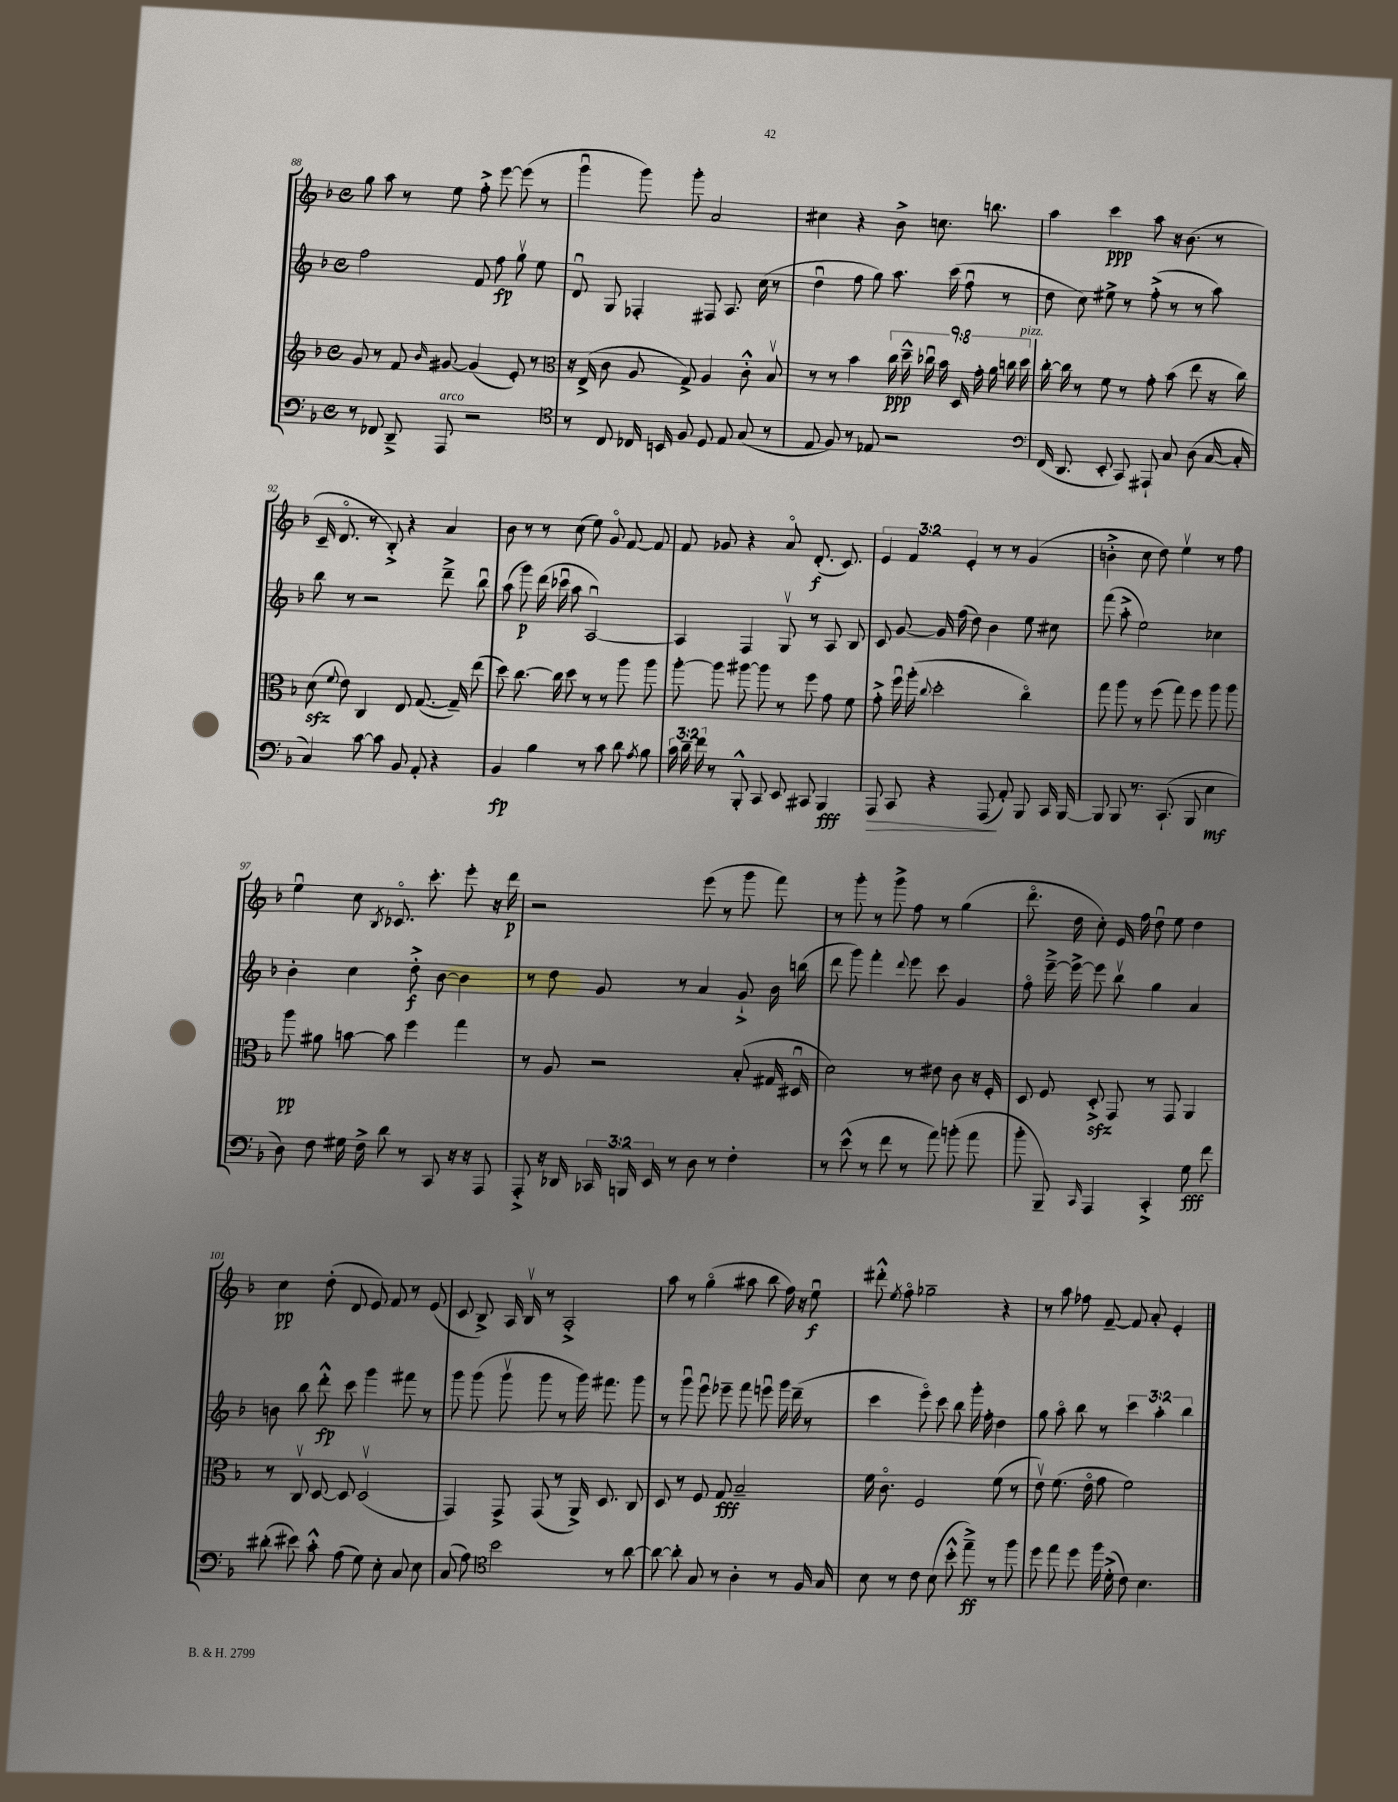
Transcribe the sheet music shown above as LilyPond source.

<<
\new StaffGroup <<
\new Staff = "s0" {
    \clef treble \key f \major \defaultTimeSignature \time 4/4 \override Staff.TupletNumber.text = #tuplet-number::calc-fraction-text
    \autoBeamOff g''8 a''8 r8 e''8 f''8-.-> e'''8~ e'''8( r8 |
    g'''4\downbow g'''8) g'''8-. a'2 |
    cis''4 r4 bes'8-> c''8. b''8. |
    a''4 c'''4\ppp a''8 r16 bes'8.( r8 |
    c'16-- d'8.\flageolet r8 bes8-.->) r4 a'4 |
    bes'8 r8 r8 c''8( e''8) g'8\flageolet f'8~ f'8 |
    f'8 ges'8 r4 a'8\flageolet d'8.-.\f( c'8.) |
    \tuplet 3/2 { e'4 f'4 e'4-. } r8 r8 g'4( |
    b'4-.-> c''8 d''8) e''4\upbow r8 f''8 |
    e''4\downbow c''8 \acciaccatura { bes8 } ces'8.\flageolet c'''8.-. e'''8-. r16 d'''16\p |
    r2 e'''8( r8 g'''8 f'''8) |
    r8 g'''8-. r8 g'''8-> f''8 r8 g''4( |
    d'''8.\flageolet d''16 c''8-.) e'16 f''16 d''8\downbow e''8 d''4 |
    c''4\pp d''8-.( d'8 e'8) f'8 r8 e'8( |
    c'8 bes8->) a16 bes16\upbow r8 a2-.-> |
    a''8 r8 g''4\flageolet( ais''8 bes''8 f''16) r16 e''8\downbow\f |
    dis'''8-.-^ \acciaccatura { e''8 } f''8\flageolet ges''2-- r4 |
    r8 a''8 fes''8 f'8~-- f'8 a'8-. e'4-. \bar "|." |
}
\new Staff = "s1" {
    \clef treble \key f \major \defaultTimeSignature \time 4/4 \override Staff.TupletNumber.text = #tuplet-number::calc-fraction-text
    \autoBeamOff f''2 f'8 f''8\fp g''8\upbow e''8 |
    d'8\downbow g8 fes4-. fis8 a8. c''16( r8 |
    d''4\downbow f''8 g''8) a''8. c'''16( f''8\downbow r8 |
    d''8 c''8) eis''8-> r8 f''8-.->( r8 r8 a''8) |
    bes''8 r8 r2 d'''8---> bes''8\downbow |
    a''8( g'''8\p) d'''16( ces'''16\downbow a''8 a2~\downbow) |
    a4 f4 g8\upbow r8 a8 bes8 |
    c'8 g'8~ g'16 f''16( d''8) bes'4 e''8 cis''8 |
    f'''8( a''8-.-> e''2) ces''4 |
    bes'4-. c''4 d''8-.->\f bes'8~ bes'4 |
    r8 d''8 g'8 r8 a'4 g'8-!-> bes'16 b''16( |
    d'''8 g'''8) f'''4-. \appoggiatura { d'''8 } e'''8 c'''8 g'4 |
    f''8\flageolet e'''16~---> e'''16~-> e'''8 bes''8\upbow g''4 a'4 |
    b'8 bes''8 d'''8-.-^\fp c'''8 g'''4 fis'''8 r8 |
    g'''8 g'''8( g'''8\upbow g'''8 r8 g'''16) fis'''8. g'''8 |
    r8 g'''8\downbow e'''8\downbow ees'''8-- f'''8 e'''8\downbow g'''16 d'''16--( r8 |
    c'''4 e'''8\flageolet) c'''8 bes''8 g'''16-. f''16-. d''4 |
    g''8 a''8\flageolet bes''8 r8 \tuplet 3/2 { c'''4 a''4-. bes''4 } \bar "|." |
}
\new Staff = "s2" {
    \clef treble \key f \major \defaultTimeSignature \time 4/4 \override Staff.TupletNumber.text = #tuplet-number::calc-fraction-text
    \autoBeamOff g'8 r8 f'8 \grace { bes'16 } gis'8~ gis'4( e'8-.) r8 |
    \clef alto r16 e16->( c'8 a8 g8->) a4 c'8-.-^ bes8\upbow |
    r8 r8 bes'4 \tuplet 9/8 { c''16\ppp d''16---^ ces''16\downbow bes'16 d16 g'16-. a'16 c''16 d''16^\markup { \italic "pizz." } } |
    c''16~-. c''16 r8 f'8 r8 g'8-. bes'8( e''8 r16 c''16) |
    d'8\sfz( \appoggiatura { f'8 } e'8) c4 e8 g8.~( g16--) e''8( |
    d''8) c''8.~ c''16 d''8 r8 r8 a''8 a''8 |
    a''8~-. a''8 ais''8~ ais''8 r8 f''8 g'8 f'8 |
    g'8-.-> f''16\downbow a''16-.( \appoggiatura { c''8 } d''2-. c''4\flageolet) |
    g''8 a''8 r8 f''8( g''8) f''8 a''8 a''8 |
    a''8\pp ais'8 b'8~ b'8 f''4 g''4 |
    r8 a8 r2 bes8-.( gis16 dis16\downbow |
    d'2) r8 eis'8 c'8 r16 f16-. |
    d8 f8 d8-.->\sfz g,8 r8 g,8 a,4 |
    r8 c8\upbow d8~ d8 d2\upbow( |
    g,4) g,8-> g,8( r8 a,16->) d8. c8 |
    d8 r8 f8 g8\fff bes2-- |
    f'16 c'8.\flageolet f2 f'8( r8 |
    e'8\upbow) f'8.( e'16\flageolet g'8 f'2) \bar "|." |
}
\new Staff = "s3" {
    \clef bass \key f \major \defaultTimeSignature \time 4/4 \override Staff.TupletNumber.text = #tuplet-number::calc-fraction-text
    \autoBeamOff r8 fes,8 d,8---> a,,8^\markup { \italic "arco" } r2 |
    \clef tenor r8 c8 ces16 b,16 f8 d8 e8 g8( r8 |
    e8 f8) r8 ees8 r2 |
    \clef bass f,16( d,8. e,8-. c,8) ais,,8-! c8 d8( c16~ c16-. |
    c4) c'8~ c'8 bes,8 a,8-. r4 |
    bes,4\fp bes4 r8 c'8 d'8 \acciaccatura { a8 } bes8 |
    \tuplet 3/2 { c'16 d'16-- f'16 } r8 bes,,8-.-^ c,8 e,8 cis,8 bes,,4\fff |
    a,,8\> c,8 r4 a,,8\!( a,8-.) bes,,8 c,16 bes,,16~ |
    bes,,8 bes,,8 r8. c,8.-!( bes,,8 e4\mf |
    d8) f8 gis16 f16-> d'8 r8 c,8 r16 r16 a,,8 |
    a,,8-.-> r16 des,16 \tuplet 3/2 { ces,16 b,,16 e,16 } r8 d8 r8 f4-. |
    r8 e'8-^( r8 f'8 r8 a'8) b'8-.( a'8 |
    bes'8-. bes,,8--) \grace { c,16 } a,,4 c,4-.-> g8\fff f'8 |
    dis'8-.( eis'8) c'8-.-^ a8( g8) e8-. c8 e8 |
    c8( a8) \clef tenor bes'2 r8 a'8~ |
    a'8~ a'8-. g8 r8 a4-. r8 f16 g16 |
    bes8 r8 c'8 bes8( bes'8-.-^ e''8--->\ff) r8 f''8 |
    d''8 e''8 d''8 f''16 d'16-.->( c'8) bes4. \bar "|." |
}
>>
>>
\layout { \context { \Score currentBarNumber = #88 } }
